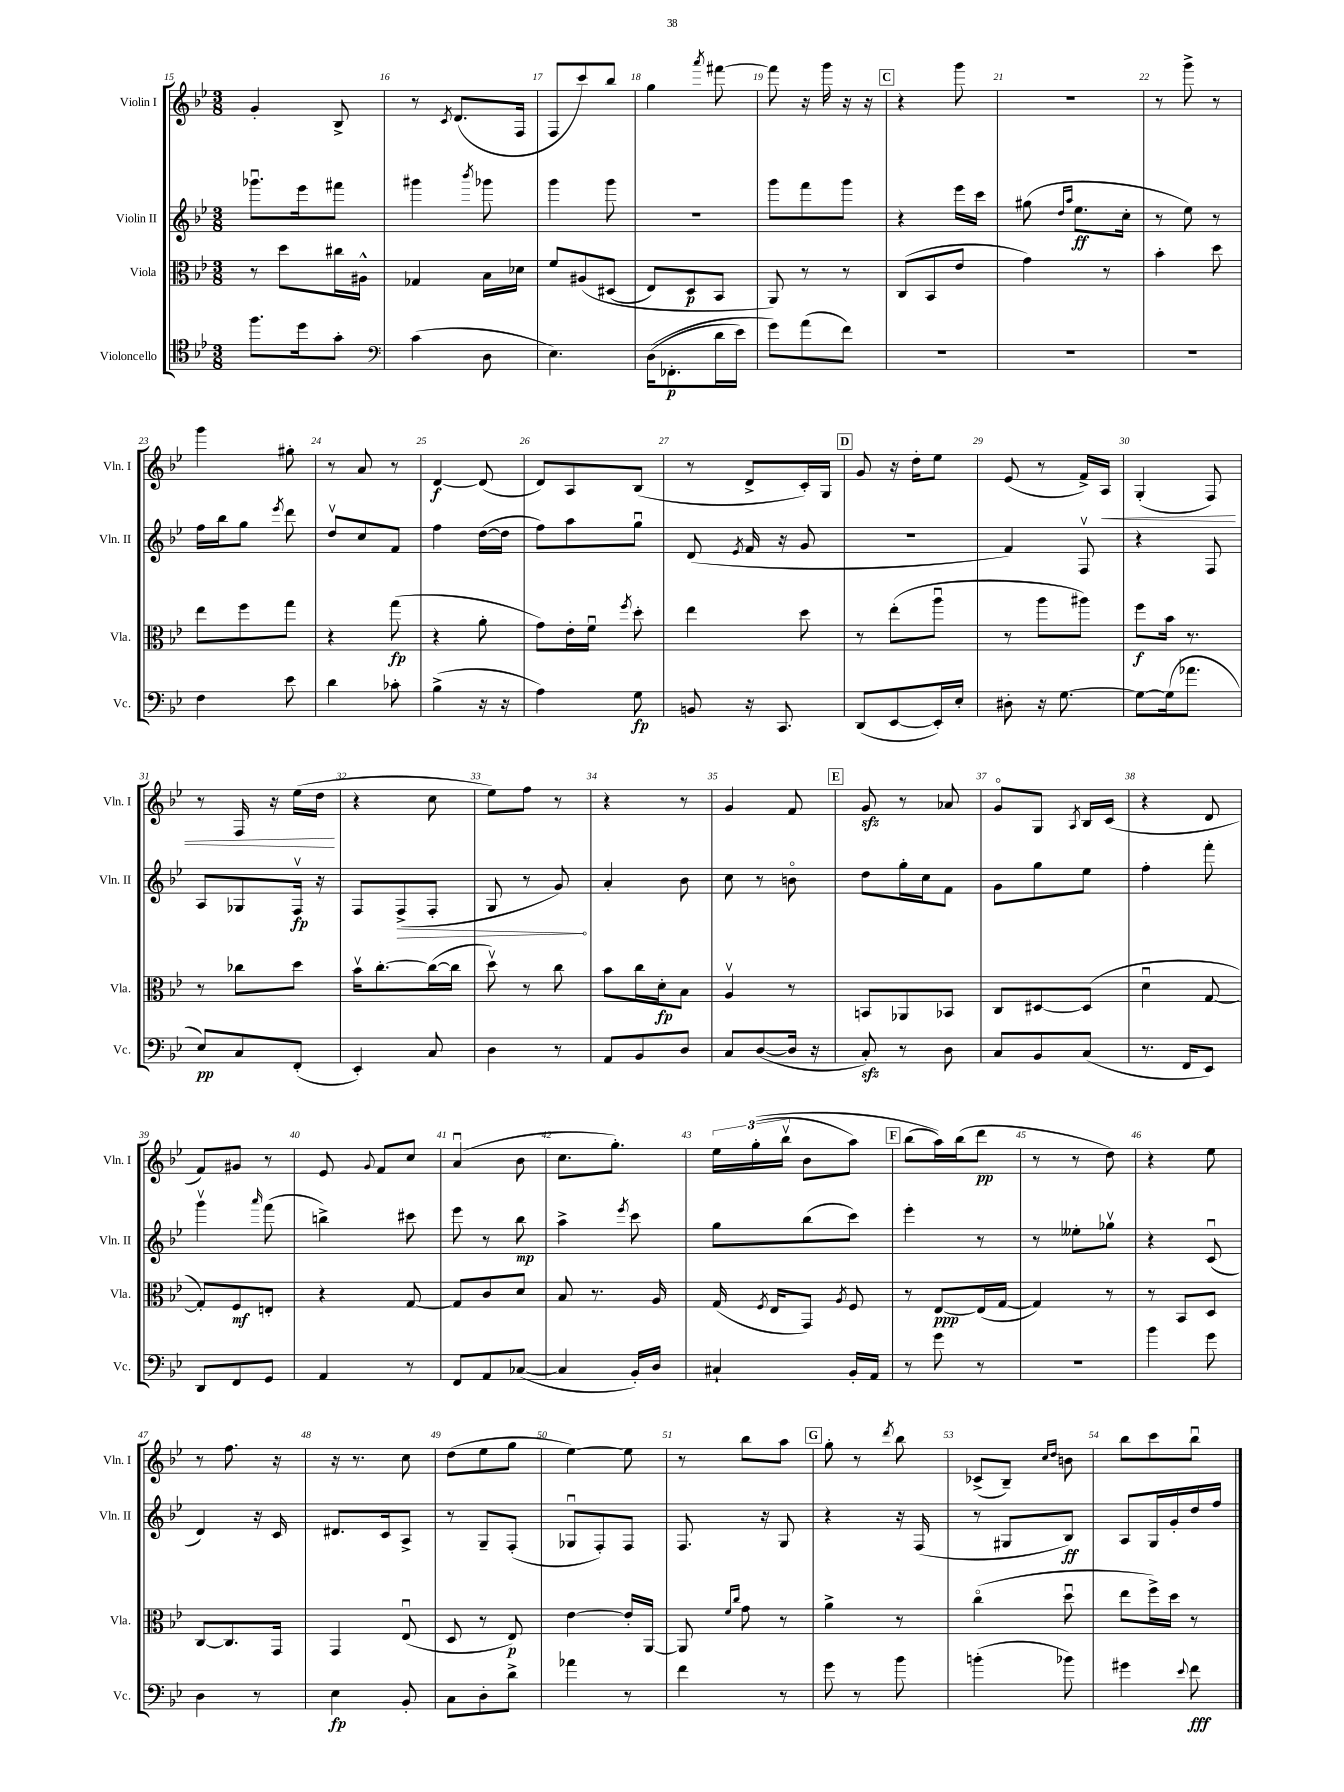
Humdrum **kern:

**kern	**kern	**kern	**kern
*staff4	*staff3	*staff2	*staff1
*clefC4	*clefC3	*clefG2	*clefG2
*k[b-e-]	*k[b-e-]	*k[b-e-]	*k[b-e-]
*M3/8	*M3/8	*M3/8	*M3/8
8.ff\L	8r	8.ggg-u\L	4g'/
.	8dd\L	.	.
16dd\k	.	16eee-\k	.
8g'\J	16cc#\L	8fff#\J	8B-^/
.	16A#^^\JJ	.	.
=	=	=	=
*clefF4	*	*	*
(4c\	4G-/	4ggg#\	8r
.	.	.	8qc/
.	.	.	(8.d/L
.	.	8qbbb-/	.
8D\	16B-\LL	8ggg-\	.
.	16d-\JJ	.	16F/Jk
=	=	=	=
4.E-\)	8f/L	4ggg\	8F/L
.	&(8A#/	.	8ccc/)
.	(8D#/J	8ggg\	8bb-/J
=	=	=	=
&((16D\LK	8E-/L)	4.r	4gg\
8.FF-'\	.	.	.
.	8D/	.	.
.	.	.	8qaaa/
16d\L	8BB-/J	.	[8fff#\
16e-\JJ)	.	.	.
=	=	=	=
8g\L&)	8AA/&)	8ggg\L	8fff#\]
(8a\	8r	8fff\	16r
.	.	.	16ggg\
8f\J)	8r	8ggg\J	16r
.	.	.	16r
=	=	=	=
4.r	(8C/L	4r	4r
.	8BB-/	.	.
.	8e-/J	16eee-\LL	8ggg\
.	.	16ccc\JJ	.
=	=	=	=
4.r	4g\)	(8gg#\	4.r
.	.	16qqdd/LL	.
.	.	16qqaa/JJ	.
.	.	8.ee-\L	.
.	8r	.	.
.	.	16cc'\Jk	.
=	=	=	=
4.r	4b-'\	8r	8r
.	.	8ee-\)	8ggg^\
.	8dd\	8r	8r
=	=	=	=
4F\	8ee-\L	16ff\LL	4ggg\
.	.	16bb-\J	.
.	8ff\	8gg\J	.
.	.	8qeee-/	.
8e-\	8gg\J	8ddd\	8gg#'\
=	=	=	=
4d\	4r	8ddv/L	8r
.	.	8cc/	8a/
8c-'\	(8gg\	8f/J	8r
=	=	=	=
(4B-^\	4r	4ff\	[4d/
16r	8a'\	([16dd\LL	(8d/]
16r	.	16dd\]JJ	.
=	=	=	=
4A\)	8g\L)	8ff\L)	8d/L)
.	16e-'\L	8aa\	8A/
.	16fu\JJ	.	.
.	8qff/	.	.
8G\	8dd'\	8ggu\J	(8B-/J
=	=	=	=
8BB/	4ee-\	(8d/	8r
.	.	8qe-/	.
16r	.	16f/	8d^/L
8.CC/	.	16r	.
.	8dd\	8g/	16c'/L)
.	.	.	16G/JJ
=	=	=	=
(8DD/L	8r	4.r	8g/
[8EE-/	(8ee-'\L	.	16r
.	.	.	16dd'\LK
16EE-'/]L)	8aau\J	.	8ee-\J
16E-'/JJ	.	.	.
=	=	=	=
8D#'\	8r	4f/)	(8e-/
16r	8aa\L	.	8r
[8.G\	.	.	.
.	8aa#\J)	8Fv/	16f^/LL)
.	.	.	16A/JJ
=	=	=	=
8G\_L	8ff\L	4r	(4G'/
(16G\]k	16b-\Jk	.	.
8.a-\J	8.r	.	.
.	.	8F/	8F/)
=	=	=	=
8E-/L)	8r	8A/L	8r
8C/	8cc-\L	8G-/	16F/
.	.	.	16r
(8FF'/J	8dd\J	16Fv/Jk	(16ee-\LL
.	.	16r	16dd\JJ
=	=	=	=
4EE-'/)	16b-v\LK	8F/L	4r
.	[8.cc'\	.	.
.	.	(8F^/	.
8C/	(16cc\_L	8F'/J	8cc\
.	16cc\]JJ	.	.
=	=	=	=
4D\	8ddv\)	8G/	8ee-\L)
.	8r	8r	8ff\J
8r	8cc\	8g/)	8r
=	=	=	=
8AA/L	8b-\L	4a'/	4r
8BB-/	16cc\L	.	.
.	16d'\J	.	.
8D/J	8B-\J	8b-\	8r
=	=	=	=
8C/L	4Av/	8cc\	4g/
([8D/	.	8r	.
16D/]Jk	8r	8bo\	8f/
16r	.	.	.
=	=	=	=
8C'/)	8BB/L	8dd\L	8g/
8r	8AA-/	16gg'\L	8r
.	.	16cc\J	.
8D\	8BB-/J	8f\J	8a-/
=	=	=	=
8C/L	8C/L	8g\L	8go/L
8BB-/	[8D#/	8gg\	8G/J
.	.	.	8qA/
(8C/J	(8D#/]J	8ee-\J	16B-/LL
.	.	.	(16c/JJ
=	=	=	=
8.r	4du\	4ff'\	4r
16FF/LK	.	.	.
8EE-/J)	[8G/	8fff'\	8d/
=	=	=	=
8DD/L	8G'/]L)	4gggv\	8f/L)
8FF/	8F/	.	8g#/J
.	.	16qqaaa/	.
8GG/J	8E'/J	(8fff\	8r
=	=	=	=
4AA/	4r	4bb^\)	8e-/
.	.	.	8qqg/
.	.	.	8f/L
8r	[8G/	8ccc#\	8cc/J
=	=	=	=
8FF/L	8G/]L	8eee-\	(4au/
8AA/	8c/	8r	.
([8C-/J	8d/J	8bb-\	8b-\
=	=	=	=
4C-/]	8B-/	4aa^\	8.cc\L
.	8.r	.	.
.	.	.	8.gg'\J)
.	.	8qeee-/	.
16BB-'/LL)	.	8ccc\	.
16D/JJ	16A/	.	.
=	=	=	=
4C#`/	(16G/	8gg\L	24ee-\LL
.	.	.	&((24gg'\
.	8qF/	.	.
.	16E-/LK	.	.
.	.	.	24bb-v\JJ
.	8GG/J)	(8bb-\	8b-\L
.	8qA/	.	.
16BB-'/LL	8F/	8ccc\J)	8aa\J)
16AA/JJ	.	.	.
=	=	=	=
8r	8r	4eee-'\	(8bb-\L
8g\	[8E-/L	.	16aa\L)&)
.	.	.	(16bb-\J
8r	(16E-/]L	8r	8ddd\J
.	[16G/JJ	.	.
=	=	=	=
4.r	4G/])	8r	8r
.	.	8ee--'\L	8r
.	8r	8gg-v\J	8dd\)
=	=	=	=
4b-\	8r	4r	4r
.	8BB-/L	.	.
8g\	8D/J	(8cu/	8ee-\
=	=	=	=
4D\	[8C/L	4d/)	8r
.	8.C/]	.	8.ff\
8r	.	16r	.
.	16GG/Jk	16c/	16r
=	=	=	=
4E-\	4GG/	8.d#/L	16r
.	.	.	8.r
.	.	16c/k	.
8BB-'/	(8E-u/	8A^/J	8cc\
=	=	=	=
8C\L	8D/	8r	(8dd\L
8D'\	8r	8G~/L	8ee-\
8d^\J	8E-/)	(8F'/J	8gg\J
=	=	=	=
4a-\	[4e-\	8G-u/L	[4ee-\)
.	.	8F'/)	.
8r	16e-'/]LL	8F/J	8ee-\]
.	[16AA/JJ	.	.
=	=	=	=
4f\	8AA/]	8.F/	8r
.	16qqf/LL	.	.
.	16qqcc/JJ	.	.
.	8g\	.	8bb-\L
.	.	16r	.
8r	8r	8G/	8aa\J
=	=	=	=
8g\	4a^\	4r	8gg'\
8r	.	.	8r
.	.	.	8qddd/
8b-\	8r	16r	8bb-\
.	.	(16F/	.
=	=	=	=
(4b'\	(4cco\	8r	(8c-^/L
.	.	8G#/L	8B-~/J)
.	.	.	16qqcc/LL
.	.	.	16qqdd/JJ
8b-\)	8ddu\	8B-/J)	8b\
=	=	=	=
4g#\	8ee-\L	8A/L	8bb-\L
.	16ff^\L)	16G/L	8ccc\
.	16dd\JJ	16g'/	.
8qqe-/	.	.	.
8f\	8r	16dd/	8bb-u\J
.	.	16ff/JJ	.
==	==	==	==
*-	*-	*-	*-
